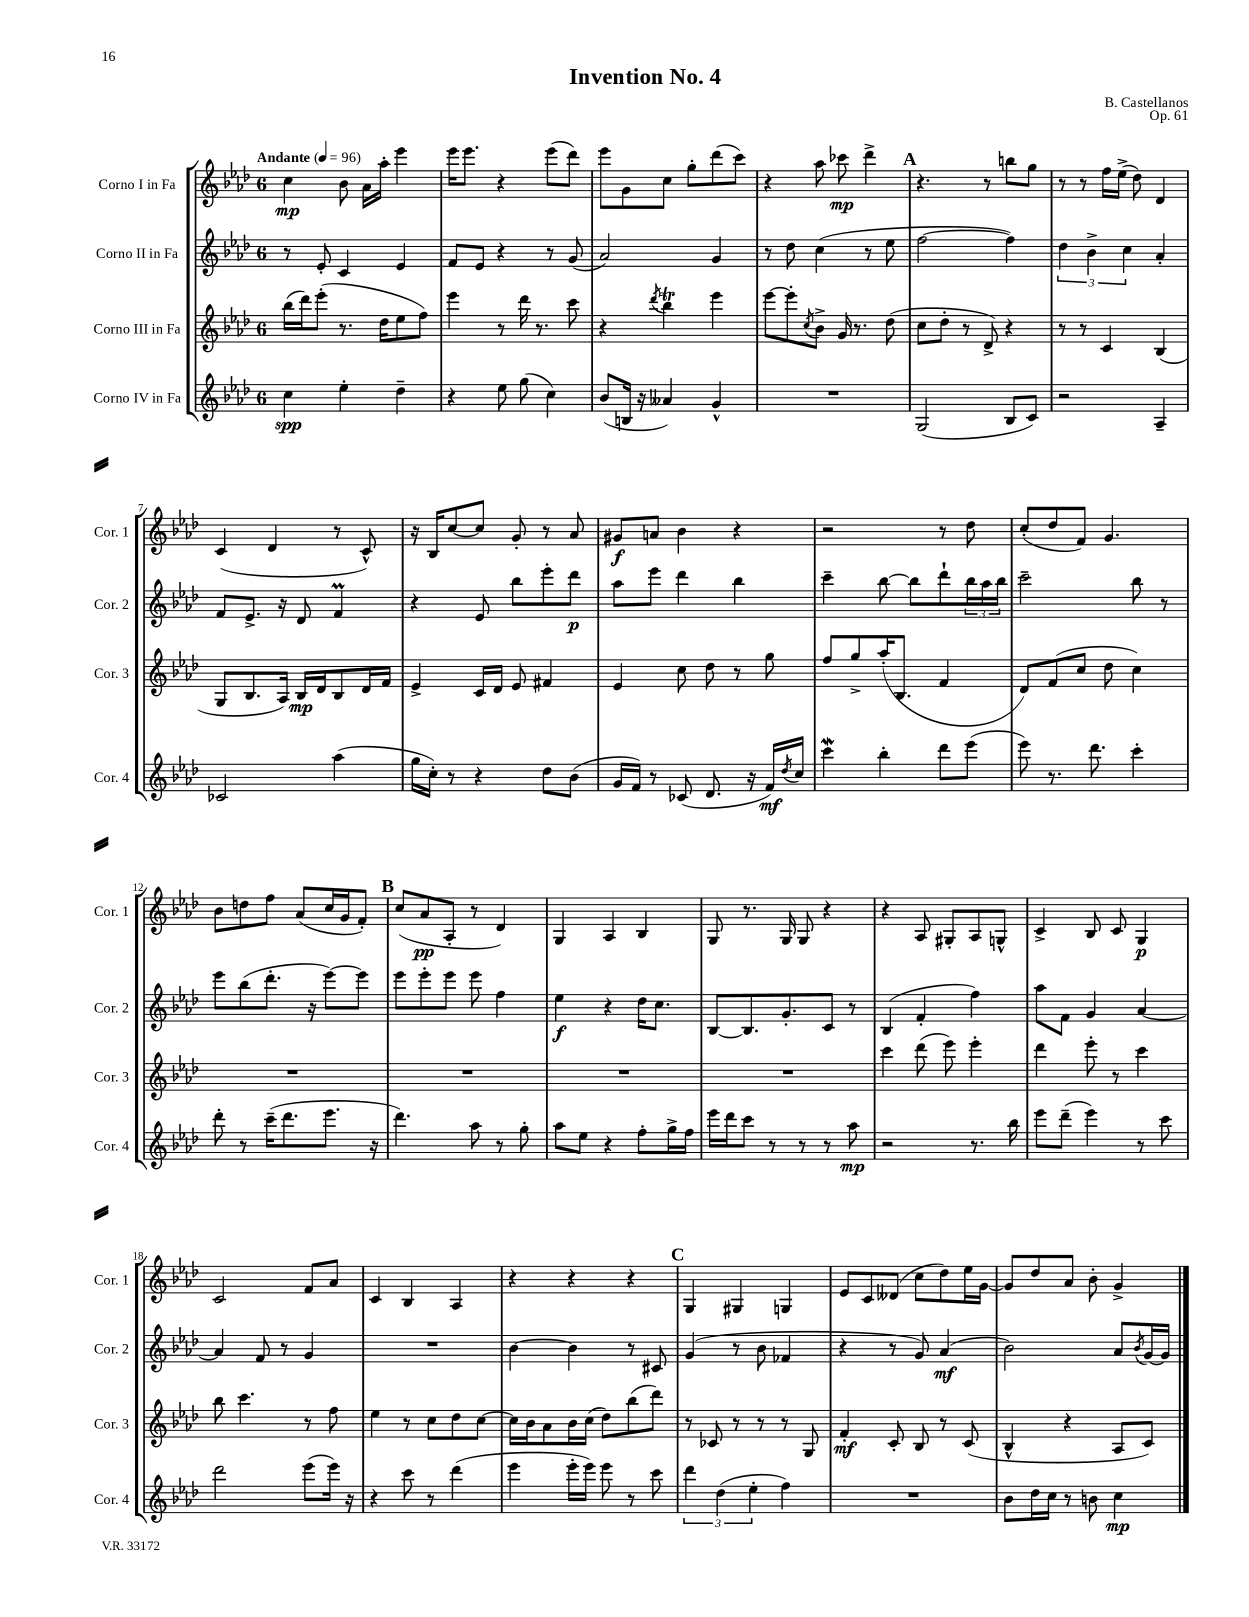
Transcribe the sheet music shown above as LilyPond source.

\header { title = "Invention No. 4" composer = "B. Castellanos" opus = "Op. 61" }
<<
\new StaffGroup <<
\new Staff = "s0" \with { instrumentName = "Corno I in Fa" shortInstrumentName = "Cor. 1" } {
    \clef treble \key aes \major \once \override Staff.TimeSignature.style = #'single-digit \time 6/8 \tempo "Andante" 4 = 96
    c''4\mp bes'8 aes'16 aes''16-. ees'''4 |
    ees'''16 ees'''8. r4 ees'''8( des'''8) |
    ees'''8 g'8 c''8 g''8-. des'''8( c'''8) |
    r4 aes''8 ces'''8\mp des'''4-> |
    \mark \markup { \bold "A" } r4. r8 b''8 g''8 |
    r8 r8 f''16 ees''16->( des''8) des'4 |
    c'4( des'4 r8 c'8-^) |
    r16 bes16 c''8~ c''8 g'8-. r8 aes'8 |
    gis'8\f a'8 bes'4 r4 |
    r2 r8 des''8 |
    c''8-.( des''8 f'8) g'4. |
    bes'8 d''8 f''8 aes'8( c''16 g'16 f'8-.) |
    \mark \markup { \bold "B" } c''8( aes'8\pp aes8-. r8 des'4) |
    g4 aes4 bes4 |
    g8 r8. g16 g8 r4 |
    r4 aes8 gis8-. aes8 g8-^ |
    c'4-> bes8 c'8 g4\p |
    c'2 f'8 aes'8 |
    c'4 bes4 aes4 |
    r4 r4 r4 |
    \mark \markup { \bold "C" } g4 gis4 g4 |
    ees'8 c'8 deses'8( c''8 des''8) ees''16 g'16~ |
    g'8 des''8 aes'8 bes'8-. g'4-> \bar "|." |
}
\new Staff = "s1" \with { instrumentName = "Corno II in Fa" shortInstrumentName = "Cor. 2" } {
    \clef treble \key aes \major \once \override Staff.TimeSignature.style = #'single-digit \time 6/8
    r8 ees'8-. c'4 ees'4 |
    f'8 ees'8 r4 r8 g'8( |
    aes'2) g'4 |
    r8 des''8 c''4( r8 ees''8 |
    \mark \markup { \bold "A" } f''2~ f''4) |
    \tuplet 3/2 { des''4 bes'4-> c''4 } aes'4-. |
    f'8 ees'8.-> r16 des'8 f'4\prall |
    r4 ees'8 bes''8 ees'''8-. des'''8\p |
    aes''8 ees'''8 des'''4 bes''4 |
    c'''4-- bes''8~ bes''8 des'''8-! \tuplet 3/2 { bes''16 aes''16 bes''16 } |
    c'''2-- bes''8 r8 |
    ees'''8 bes''8( des'''8.-. r16 ees'''8~) ees'''8 |
    \mark \markup { \bold "B" } ees'''8 ees'''8-. ees'''8 ees'''8 f''4 |
    ees''4\f r4 des''16 c''8. |
    bes8~ bes8. g'8.-. c'8 r8 |
    bes4( f'4-. f''4) |
    aes''8 f'8 g'4 aes'4~ |
    aes'4 f'8 r8 g'4 |
    R2. |
    bes'4~ bes'4 r8 cis'8 |
    \mark \markup { \bold "C" } g'4( r8 bes'8 fes'4 |
    r4 r8 g'8) aes'4\mf( |
    bes'2) aes'8 \acciaccatura { bes'8 } g'16~ g'16 \bar "|." |
}
\new Staff = "s2" \with { instrumentName = "Corno III in Fa" shortInstrumentName = "Cor. 3" } {
    \clef treble \key aes \major \once \override Staff.TimeSignature.style = #'single-digit \time 6/8
    bes''16( des'''16) ees'''8-.( r8. des''16 ees''8 f''8) |
    ees'''4 r8 des'''16 r8. c'''8 |
    r4 \acciaccatura { des'''8 } bes''4\trill ees'''4 |
    ees'''8~ ees'''8-. \acciaccatura { c''8 } bes'8-> g'16 r8. des''8( |
    \mark \markup { \bold "A" } c''8 des''8-. r8 des'8->) r4 |
    r8 r8 c'4 bes4( |
    g8 bes8. aes16) bes16\mp des'16 bes8 des'16 f'16 |
    ees'4-> c'16 des'16 ees'8 fis'4 |
    ees'4 c''8 des''8 r8 g''8 |
    f''8 g''8-> aes''16-.( bes8. f'4 |
    des'8) f'8( c''8 des''8 c''4) |
    R2. |
    \mark \markup { \bold "B" } R2. |
    R2. |
    R2. |
    c'''4 des'''8( ees'''8) ees'''4-. |
    des'''4 ees'''8-. r8 c'''4 |
    bes''8 c'''4. r8 f''8 |
    ees''4 r8 c''8 des''8 c''8~ |
    c''16 bes'16 aes'8 bes'16 c''16( des''8) bes''8( des'''8) |
    \mark \markup { \bold "C" } r8 ces'8 r8 r8 r8 g8 |
    f'4-.\mf c'8-. bes8 r8 c'8( |
    bes4-^ r4 aes8 c'8) \bar "|." |
}
\new Staff = "s3" \with { instrumentName = "Corno IV in Fa" shortInstrumentName = "Cor. 4" } {
    \clef treble \key aes \major \once \override Staff.TimeSignature.style = #'single-digit \time 6/8
    c''4\spp ees''4-. des''4-- |
    r4 ees''8 g''8( c''4) |
    bes'8( b16 r16 aeses'4) g'4-^ |
    R2. |
    \mark \markup { \bold "A" } g2( bes8 c'8) |
    r2 aes4-- |
    ces'2 aes''4( |
    g''16 c''16-.) r8 r4 des''8 bes'8( |
    g'16 f'16) r8 ces'8( des'8. r16 f'16\mf) \acciaccatura { des''8 } c''16 |
    c'''4\mordent bes''4-. des'''8 ees'''8( |
    ees'''8) r8. des'''8. c'''4-. |
    des'''8-. r8 c'''16--( des'''8. ees'''8. r16 |
    \mark \markup { \bold "B" } des'''4.) aes''8 r8 g''8-. |
    aes''8 ees''8 r4 f''8-. g''16-> f''16 |
    ees'''16 des'''16 c'''8 r8 r8 r8 aes''8\mp |
    r2 r8. bes''16 |
    ees'''8 des'''8--( ees'''4) r8 c'''8 |
    des'''2 ees'''8( ees'''16) r16 |
    r4 c'''8 r8 des'''4( |
    ees'''4 ees'''16-. ees'''16) ees'''8 r8 c'''8 |
    \mark \markup { \bold "C" } \tuplet 3/2 { des'''4 des''4( ees''4-. } f''4) |
    R2. |
    bes'8 des''16 c''16 r8 b'8 c''4\mp \bar "|." |
}
>>
>>
